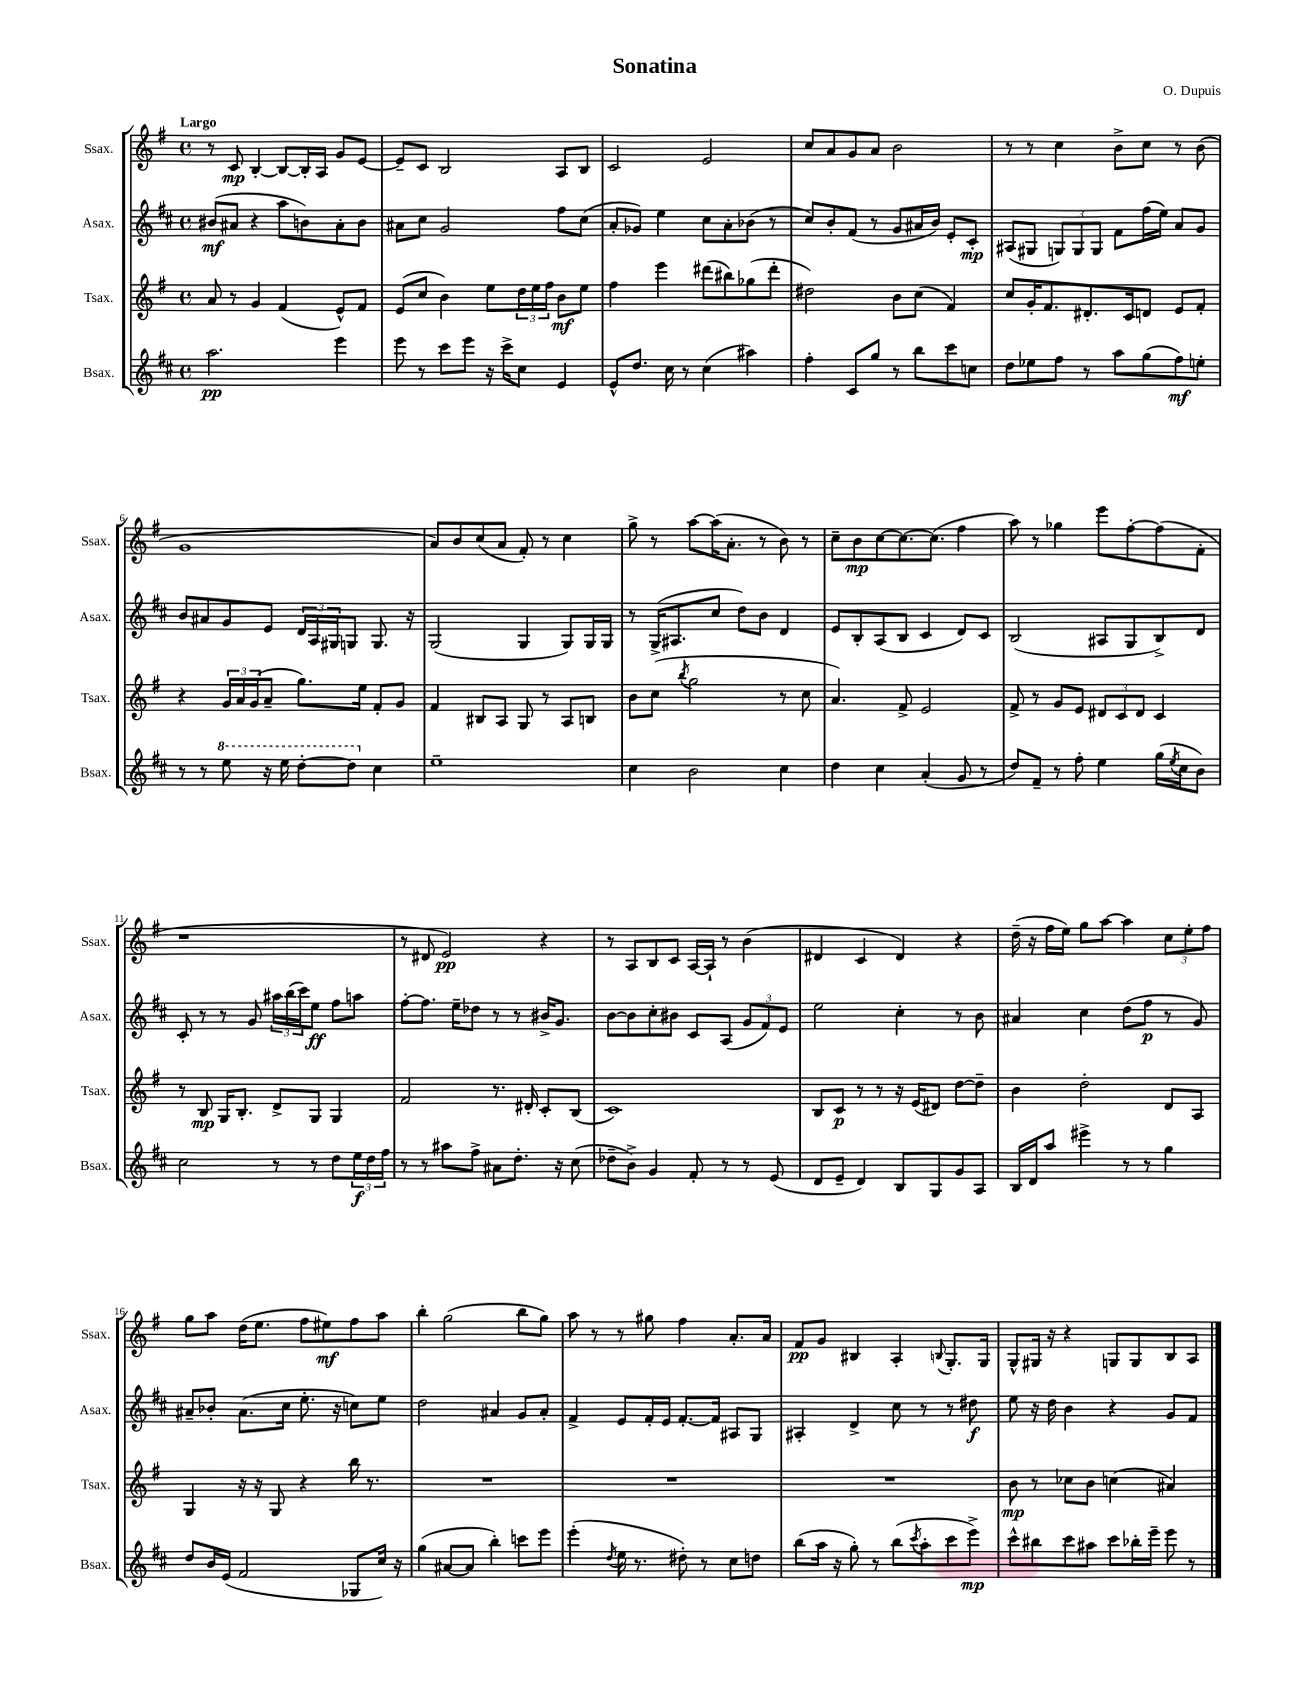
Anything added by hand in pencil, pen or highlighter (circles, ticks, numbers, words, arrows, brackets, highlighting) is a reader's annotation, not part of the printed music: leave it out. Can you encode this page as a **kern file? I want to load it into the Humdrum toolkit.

**kern	**dynam	**kern	**dynam	**kern	**dynam	**kern	**dynam
*part4	*part4	*part3	*part3	*part2	*part2	*part1	*part1
*staff4	*staff4	*staff3	*staff3	*staff2	*staff2	*staff1	*staff1
*I"Bsax.	*	*I"Tsax.	*	*I"Asax.	*	*I"Ssax.	*
*I'Bsax.	*	*I'Tsax.	*	*I'Asax.	*	*I'Ssax.	*
*clefG2	*	*clefG2	*	*clefG2	*	*clefG2	*
*k[f#c#]	*	*k[f#]	*	*k[f#c#]	*	*k[f#]	*
*M4/4	*	*M4/4	*	*M4/4	*	*M4/4	*
*met(c)	*	*met(c)	*	*met(c)	*	*met(c)	*
=1	=1	=1	=1	=1	=1	=1	=1
!	!	!	!	!	!	!LO:TX:a:B:t=Largo	!
2.aa\	pp	8a/	.	(8b#X/L	mf	8r	.
.	.	8r	.	8a#X/J	.	8c/	mp
.	.	4g/	.	4r	.	[4B'/	.
.	.	(4f#/	.	8aa\L	.	8B/L_	.
.	.	.	.	8bn\)	.	16B'/L]	.
.	.	.	.	.	.	16A/JJ	.
4eee\	.	8e^^/L)	.	8a#'\	.	8g/L	.
.	.	8f#/J	.	8b\J	.	[8e/J	.
=2	=2	=2	=2	=2	=2	=2	=2
8eee\	.	(8e/L	.	8a#X\L	.	8e~/L]	.
8r	.	8cc/J	.	8cc#\J	.	8c/J	.
8ccc#\L	.	4b\)	.	2g/	.	2B/	.
8eee\J	.	.	.	.	.	.	.
16r	.	8ee\L	.	.	.	.	.
16ccc#^\KL	.	.	.	.	.	.	.
8cc#\J	.	24dd\L	.	.	.	.	.
.	.	24ee\	.	.	.	.	.
.	.	24ff#\JJ	.	.	.	.	.
4e/	.	8b\L	mf	8ff#\L	.	8A/L	.
.	.	8ee\J	.	(8cc#\J	.	8B/J	.
=3	=3	=3	=3	=3	=3	=3	=3
8e^^/L	.	4ff#\	.	8a'/L	.	2c/	.
8.dd/J	.	.	.	8g-X/J)	.	.	.
.	.	4eee\	.	4ee\	.	.	.
16cc#\	.	.	.	.	.	.	.
8r	.	.	.	.	.	.	.
(4cc#\	.	(8ddd#X\L	.	8cc#\L	.	2e/	.
.	.	8bb#X\)	.	8a'\	.	.	.
4aa#X\)	.	(8gg-X\	.	(8b-X\J	.	.	.
.	.	8ddd#'\J	.	8r	.	.	.
=4	=4	=4	=4	=4	=4	=4	=4
4ff#'\	.	2dd#X\)	.	8cc#/L)	.	8cc/L	.
.	.	.	.	8b'/	.	8a/	.
8c#/L	.	.	.	(8f#/J	.	8g/	.
8gg/J	.	.	.	8r	.	8a/J	.
8r	.	8b\L	.	8g/L	.	2b\	.
8bb\L	.	(8cc\J	.	16a#X/L	.	.	.
.	.	.	.	16b/JJ)	.	.	.
8ccc#\	.	4f#/)	.	8e'/L	.	.	.
8ccn\J	.	.	.	8c#'/J	mp	.	.
=5	=5	=5	=5	=5	=5	=5	=5
8dd\L	.	8cc/L	.	(8A#X/L	.	8r	.
8ee-X\	.	16g'/K	.	8G#X/J	.	8r	.
.	.	8.f#/	.	.	.	.	.
8ff#\J	.	.	.	12Gn/L)	.	4cc\	.
.	.	.	.	12G/	.	.	.
8r	.	8.d#X'/	.	.	.	.	.
.	.	.	.	12G/J	.	.	.
8aa\L	.	.	.	8f#\L	.	8b^\L	.
.	.	16c/k	.	.	.	.	.
(8gg\	.	8dn/J	.	(16ff#\L	.	8cc\J	.
.	.	.	.	16ee\JJ)	.	.	.
8ff#\)	mf	8e/L	.	8a/L	.	8r	.
8een'\J	.	8f#'/J	.	8g/J	.	(8b\	.
!!LO:LB:g=z
=6	=6	=6	=6	=6	=6	=6	=6
8r	.	4r	.	8b/L	.	1g	.
8r	.	.	.	8a#X/	.	.	.
*8va	*	*	*	*	*	*	*
8eee\	.	24g/LL	.	8g/	.	.	.
.	.	24a/	.	.	.	.	.
.	.	(24g/J	.	.	.	.	.
16r	.	8a~/J	.	8e/J	.	.	.
16eee\	.	.	.	.	.	.	.
[8ddd'\L	.	8.gg\L)	.	24d/LL	.	.	.
.	.	.	.	24A/	.	.	.
.	.	.	.	24G#X/J	.	.	.
8ddd\J]	.	.	.	8Gn/J	.	.	.
.	.	16ee\Jk	.	.	.	.	.
*X8va	*	*	*	*	*	*	*
4cc#\	.	8f#'/L	.	8.G/	.	.	.
.	.	8g/J	.	.	.	.	.
.	.	.	.	16r	.	.	.
=7	=7	=7	=7	=7	=7	=7	=7
1ee~	.	4f#/	.	(2G/	.	8a/L)	.
.	.	.	.	.	.	8b/	.
.	.	8B#X/L	.	.	.	(8cc/	.
.	.	8A/J	.	.	.	8a/J	.
.	.	8G/	.	4G/	.	8f#'/)	.
.	.	8r	.	.	.	8r	.
.	.	8A/L	.	8G/L)	.	4cc\	.
.	.	8Bn/J	.	16G/L	.	.	.
.	.	.	.	16G/JJ	.	.	.
=8	=8	=8	=8	=8	=8	=8	=8
4cc#\	.	8b\L	.	8r	.	8gg^\	.
.	.	(8cc\J	.	(16G^/KL	.	8r	.
.	.	.	.	8.A#X/	.	.	.
.	.	8qbb/	.	.	.	.	.
2b\	.	2gg\	.	.	.	[8aa\L	.
.	.	.	.	8cc#/J	.	(16aa\K]	.
.	.	.	.	.	.	8.a'\J	.
.	.	.	.	8dd\L)	.	.	.
.	.	.	.	8b\J	.	8r	.
4cc#\	.	8r	.	4d/	.	8b\)	.
.	.	8cc\	.	.	.	8r	.
=9	=9	=9	=9	=9	=9	=9	=9
4dd\	.	4.a/)	.	8e/L	.	8cc~\L	.
.	.	.	.	8B'/	.	8b\	mp
4cc#\	.	.	.	(8A/	.	[8cc\	.
.	.	8f#^/	.	8B/J	.	8.cc\_	.
(4a'/	.	2e/	.	4c#/	.	.	.
.	.	.	.	.	.	(8.cc\J]	.
8g/	.	.	.	8d/L)	.	4ff#\	.
8r	.	.	.	8c#/J	.	.	.
=10	=10	=10	=10	=10	=10	=10	=10
8dd/L)	.	8f#^/	.	(2B/	.	8aa\)	.
8f#~/J	.	8r	.	.	.	8r	.
8r	.	8g/L	.	.	.	4gg-X\	.
8ff#'\	.	8e/J	.	.	.	.	.
4ee\	.	12d#X/L	.	8A#X/L	.	8eee\L	.
.	.	12c/	.	.	.	.	.
.	.	.	.	8G/	.	[8ff#'\	.
.	.	12d#/J	.	.	.	.	.
(16gg\LL	.	4c/	.	8B^/)	.	(8ff#\]	.
8qee/	.	.	.	.	.	.	.
16cc#\J	.	.	.	.	.	.	.
8b\J)	.	.	.	8d/J	.	8f#'\J	.
!!LO:LB:g=z
=11	=11	=11	=11	=11	=11	=11	=11
2cc#\	.	8r	.	8c#'/	.	1r	.
.	.	8B/	mp	8r	.	.	.
.	.	16G/KL	.	8r	.	.	.
.	.	8.B'/J	.	.	.	.	.
.	.	.	.	8g/	.	.	.
8r	.	8d^/L	.	24aa#X\LL	.	.	.
.	.	.	.	(24bb\	.	.	.
.	.	.	.	24ccc#\J)	.	.	.
8r	.	8G/J	.	8ee\J	ff	.	.
8dd\L	.	4G/	.	8ff#\L	.	.	.
24ee\L	f	.	.	8aan\J	.	.	.
24dd\	.	.	.	.	.	.	.
24ff#\JJ	.	.	.	.	.	.	.
=12	=12	=12	=12	=12	=12	=12	=12
8r	.	2f#/	.	[8ff#'\L	.	8r	.
8r	.	.	.	8.ff#\J]	.	8d#X/	.
8aa#X\L	.	.	.	.	.	2e/)	pp
.	.	.	.	16ee~\KL	.	.	.
8ff#^\J	.	.	.	8dd-X\J	.	.	.
8a#X\L	.	8.r	.	8r	.	.	.
8.dd'\J	.	.	.	8r	.	.	.
.	.	16d#X'/	.	.	.	.	.
.	.	8c'/L	.	16b#X^/KL	.	4r	.
16r	.	.	.	8.g/J	.	.	.
(8cc#\	.	(8B/J	.	.	.	.	.
=13	=13	=13	=13	=13	=13	=13	=13
8dd-X~\L	.	1c)	.	[8b\L	.	8r	.
8b^\J)	.	.	.	8b\]	.	8A/L	.
4g/	.	.	.	8cc#'\	.	8B/	.
.	.	.	.	8b#X\J	.	8c/J	.
8f#'/	.	.	.	8c#/L	.	[16A/LL	.
.	.	.	.	.	.	16A`/JJ]	.
8r	.	.	.	(8A/J	.	8r	.
8r	.	.	.	12g/L	.	(4b\	.
.	.	.	.	12f#/)	.	.	.
(8e/	.	.	.	.	.	.	.
.	.	.	.	12e/J	.	.	.
=14	=14	=14	=14	=14	=14	=14	=14
8d/L	.	8B/L	.	2ee\	.	4d#X/	.
8e~/J	.	8c/J	p	.	.	.	.
4d/)	.	8r	.	.	.	4c/	.
.	.	8r	.	.	.	.	.
8B/L	.	16r	.	4cc#'\	.	4d#/)	.
.	.	(16e/KL	.	.	.	.	.
8G/	.	8d#X/J)	.	.	.	.	.
8g/	.	[8dd\L	.	8r	.	4r	.
8A/J	.	8dd~\J]	.	8b\	.	.	.
=15	=15	=15	=15	=15	=15	=15	=15
16B/LL	.	4b\	.	4a#X/	.	(16dd~\	.
16d/J	.	.	.	.	.	16r	.
8aa/J	.	.	.	.	.	16ff#\LL	.
.	.	.	.	.	.	16ee\JJ)	.
4eee#X^\	.	2dd'\	.	4cc#\	.	8gg\L	.
.	.	.	.	.	.	[8aa\J	.
8r	.	.	.	(8dd\L	.	4aa\]	.
8r	.	.	.	8ff#\J	p	.	.
4gg\	.	8d/L	.	8r	.	12cc\L	.
.	.	.	.	.	.	12ee'\	.
.	.	8A/J	.	8g/)	.	.	.
.	.	.	.	.	.	12ff#\J	.
!!LO:LB:g=z
=16	=16	=16	=16	=16	=16	=16	=16
8dd/L	.	4G/	.	8a#X~/L	.	8gg\L	.
16b/L	.	.	.	8b-X'/J	.	8aa\J	.
(16e/JJ	.	.	.	.	.	.	.
2f#/	.	16r	.	(8.a#\L	.	(16dd\KL	.
.	.	16r	.	.	.	8.ee\J	.
.	.	8G/	.	.	.	.	.
.	.	.	.	16cc#\Jk	.	.	.
.	.	4r	.	8.ee'\	.	8ff#\L	.
.	.	.	.	.	.	8ee#X\)	mf
.	.	.	.	16r	.	.	.
8G-X/L	.	16bb\	.	8ccn\L)	.	8ff#\	.
.	.	8.r	.	.	.	.	.
16cc#/Jk)	.	.	.	8ee\J	.	8aa\J	.
16r	.	.	.	.	.	.	.
=17	=17	=17	=17	=17	=17	=17	=17
(4gg\	.	1r	.	2dd\	.	4bb'\	.
[8a#X/L	.	.	.	.	.	(2gg\	.
8a#/J]	.	.	.	.	.	.	.
4bb'\)	.	.	.	4a#X/	.	.	.
8cccn\L	.	.	.	8g/L	.	8bb\L	.
8eee\J	.	.	.	8a#'/J	.	8gg\J)	.
=18	=18	=18	=18	=18	=18	=18	=18
(4eee'\	.	1r	.	4f#^/	.	8aa\	.
.	.	.	.	.	.	8r	.
8qdd/	.	.	.	.	.	.	.
16ee\	.	.	.	8e/L	.	8r	.
8.r	.	.	.	.	.	.	.
.	.	.	.	16f#'/L	.	8gg#X\	.
.	.	.	.	16e/JJ	.	.	.
8dd#X'\)	.	.	.	[8.f#'/L	.	4ff#\	.
8r	.	.	.	.	.	.	.
.	.	.	.	16f#/Jk]	.	.	.
8cc#\L	.	.	.	8A#X/L	.	8.a'/L	.
8ddn\J	.	.	.	8G/J	.	.	.
.	.	.	.	.	.	16a/Jk	.
=19	=19	=19	=19	=19	=19	=19	=19
(8bb\L	.	1r	.	4A#X'/	.	8f#/L	pp
16aa\Jk	.	.	.	.	.	8g/J	.
16r	.	.	.	.	.	.	.
8gg'\)	.	.	.	4d^/	.	4B#X/	.
8r	.	.	.	.	.	.	.
(8bb\L	.	.	.	8cc#\	.	4A'/	.
8qccc#/	.	.	.	.	.	.	.
8aa'\	.	.	.	8r	.	.	.
.	.	.	.	.	.	8qqBn/	.
8ccc#\	.	.	.	8r	.	8.G'/L	.
8eee^\J)	mp	.	.	8dd#X\	f	.	.
.	.	.	.	.	.	16G/Jk	.
=20	=20	=20	=20	=20	=20	=20	=20
8ccc#^^\L	.	8b\	mp	8ee\	.	8G^^/L	.
8bb#X\	.	8r	.	16r	.	16G#X/Jk	.
.	.	.	.	16dd\	.	16r	.
8ccc#\	.	8cc-X\L	.	4b\	.	4r	.
8aa#X\J	.	8b\J	.	.	.	.	.
8ccc#\L	.	(4ccn\	.	4r	.	8Gn/L	.
16bb-X'\L	.	.	.	.	.	8G/	.
16eee~\JJ	.	.	.	.	.	.	.
8eee\	.	4a#X/)	.	8g/L	.	8B/	.
8r	.	.	.	8f#/J	.	8A/J	.
==	==	==	==	==	==	==	==
*-	*-	*-	*-	*-	*-	*-	*-
